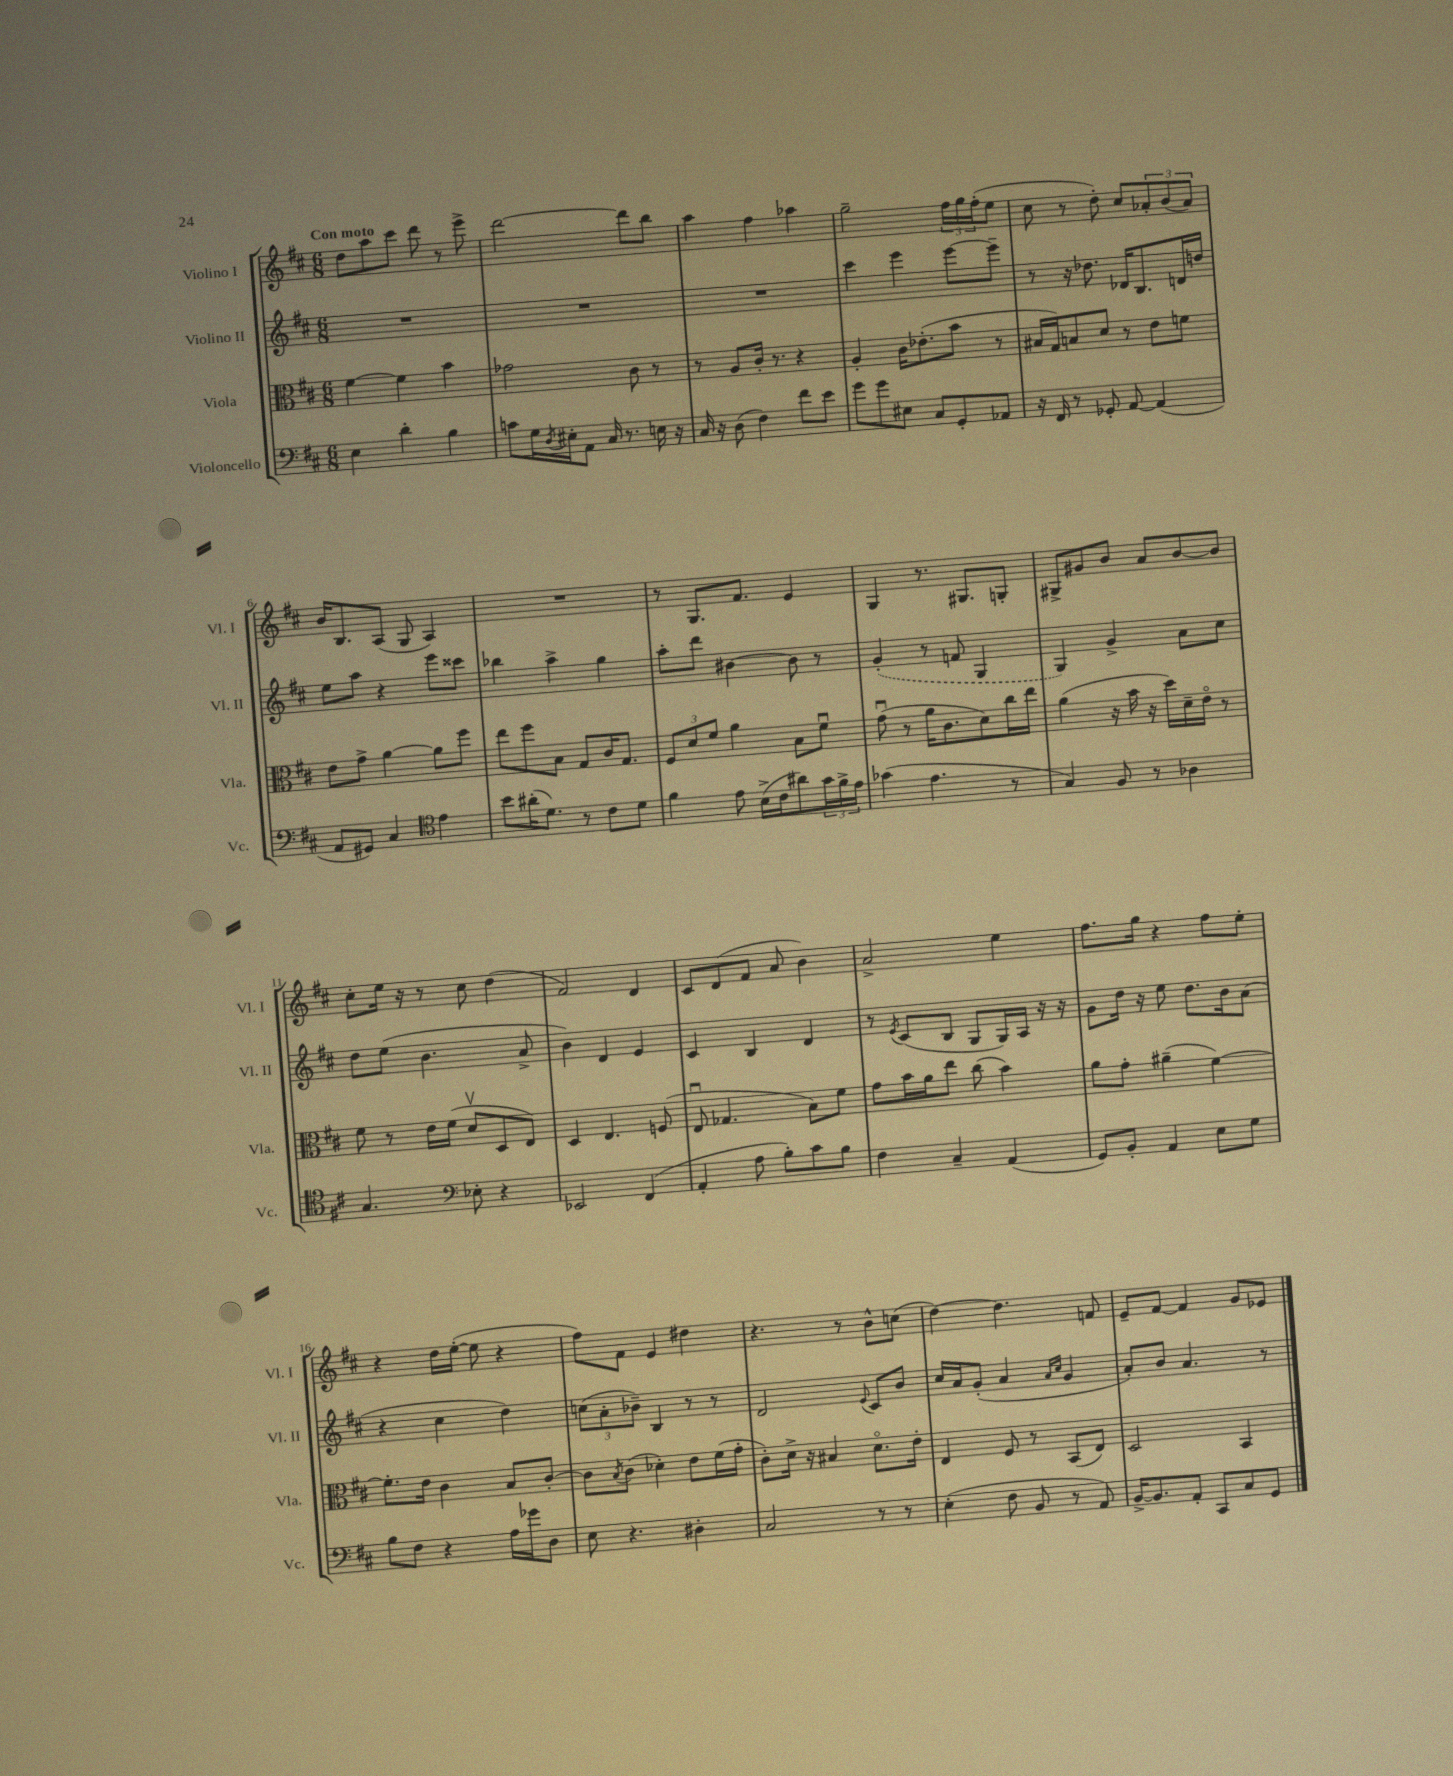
<<
\new StaffGroup <<
\new Staff = "s0" \with { instrumentName = "Violino I" shortInstrumentName = "Vl. I" } {
    \clef treble \key d \major \numericTimeSignature \time 6/8 \tempo "Con moto"
    d''8 a''8 cis'''8 d'''8 r8 e'''8-> |
    d'''2~ d'''8 b''8 |
    a''4 fis''4 aes''4 |
    g''2-- \tuplet 3/2 { fis''16 g''16 fis''16-.( } e''8 |
    cis''8 r8 d''8-.) cis''8 \tuplet 3/2 { aes'8-. b'8( aes'8) } |
    b'16 b8. a8( g8 a4) |
    R2. |
    r8 g8. fis'8. e'4 |
    g4 r8. gis8. g8-. |
    gis8-> gis'8 b'8 a'8 b'8~ b'8 |
    cis''8-. e''16 r16 r8 cis''8 d''4( |
    fis'2) d'4 |
    cis'8 d'8( fis'8 a'8 b'4) |
    a'2-> e''4 |
    fis''8. g''16 r4 fis''8 e''8-. |
    r4 d''16 e''16~-.( e''8 r4 |
    fis''8) fis'8 e'4 dis''4 |
    r4. r8 b'8-^ c''8( |
    d''4~) d''4. f'8 |
    e'8-- fis'8~ fis'4 g'8 ees'8 \bar "|." |
}
\new Staff = "s1" \with { instrumentName = "Violino II" shortInstrumentName = "Vl. II" } {
    \clef treble \key d \major \numericTimeSignature \time 6/8
    R2. |
    R2. |
    R2. |
    cis'''4 e'''4 e'''8~ e'''8-- |
    r8 r16 des''8. des'16 b8. d'16 d''16 |
    e''8 a''8 r4 e'''8 cisis'''8 |
    bes''4 a''4-> g''4 |
    a''8-. d'''8 bis'4~ bis'8 r8 |
    \once \slurDashed g'4-.( r8 f'8 g4 |
    g4) g'4-> a'8 cis''8 |
    d''8 e''8( b'4. a'8-> |
    b'4) d'4 e'4 |
    cis'4 b4 d'4 |
    r8 \acciaccatura { e'8 } cis'8( b8 g8 g16) a16 r16 r16 |
    g'8 d''16 r16 e''8 d''8. b'16 a'8( |
    r4 cis''4 d''4) |
    \tuplet 3/2 { c''8( a'8-. bes'8--) } b4 r8 r8 |
    d'2 \appoggiatura { e'8 } cis'8 b'8 |
    cis''16 a'16 g'8-.( a'4 \grace { a'16 cis''16 } g'4 |
    a'8-.) b'8 a'4. r8 \bar "|." |
}
\new Staff = "s2" \with { instrumentName = "Viola" shortInstrumentName = "Vla." } {
    \clef alto \key d \major \numericTimeSignature \time 6/8
    fis'4~ fis'4 b'4 |
    ges'2 cis'8 r8 |
    r8 a8 cis'16-. r8. r4 |
    a4-. cis'16 ees'8.-.( b'8 r8 |
    bis16 g16) b8 d'8 r8 e'8 f'8 |
    e'8 g'8-> a'4~ a'8 fis''8 |
    e''8 fis''8 b8 g8 cis'16 g8. |
    \tuplet 3/2 { fis8 d'8 fis'8 } a'4 b8 fis'8\downbow |
    g'8\downbow( r8 a'16 cis'8. d'8) cis''16 e''16 |
    a'4( r16 b'16 r16 d''16) d'16-- e'16\flageolet r8 |
    fis'8 r8 e'16 fis'16( d'8\upbow d8 e8) |
    d4 e4. f8( |
    e8\downbow ges4. b8) fis'8 |
    g'8 b'16 a'16 e''8 cis''8( b'4) |
    a'8 g'8-. ais'4--( fis'4~) |
    fis'8.-. e'16 cis'4 b8 cis'8~-. |
    cis'8 \acciaccatura { b8 } cis'8( des'4-.) e'8 fis'16( g'16-. |
    cis'8-.) d'16-> r16 bis4 d'8.\flageolet e'16-. |
    e4 fis8 r8 b,8( e8) |
    d2 b,4 \bar "|." |
}
\new Staff = "s3" \with { instrumentName = "Violoncello" shortInstrumentName = "Vc." } {
    \clef bass \key d \major \numericTimeSignature \time 6/8
    e4 d'4-. b4 |
    c'8 g16 \acciaccatura { d8 } eis16-. a,8 cis16 r8. e16 r16 |
    cis16 r16 d8( fis4) fis'8 e'8 |
    g'8 g'8 eis8 cis8 g,8-. aes,8 |
    r16 fis,16 r8 ges,8-. a,8~ a,4( |
    a,8 gis,8) cis4 \clef tenor e'4 |
    b'8 ais'16-.( d'8.) r8 cis'8 d'8 |
    fis'4 e'8 b16->( cis'16 ais'8) \tuplet 3/2 { g'16 fis'16-> e'16 } |
    ges'4( e'4. r8 |
    g4) fis8 r8 aes4 |
    g4. \clef bass ees8-. r4 |
    ees,2 fis,4( |
    a,4-. a8 b8-.) cis'8 b8 |
    fis4 cis4-- a,4( |
    g,8) b,8-. a,4 e8 g8 |
    b8 fis8 r4 a16 ges'16 d8 |
    e8 r4. dis4-. |
    cis2 r8 r8 |
    e4-.( fis8 b,8 r8 a,8) |
    b,16~-> b,8. a,8-. cis,8 cis8 g,8 \bar "|." |
}
>>
>>
